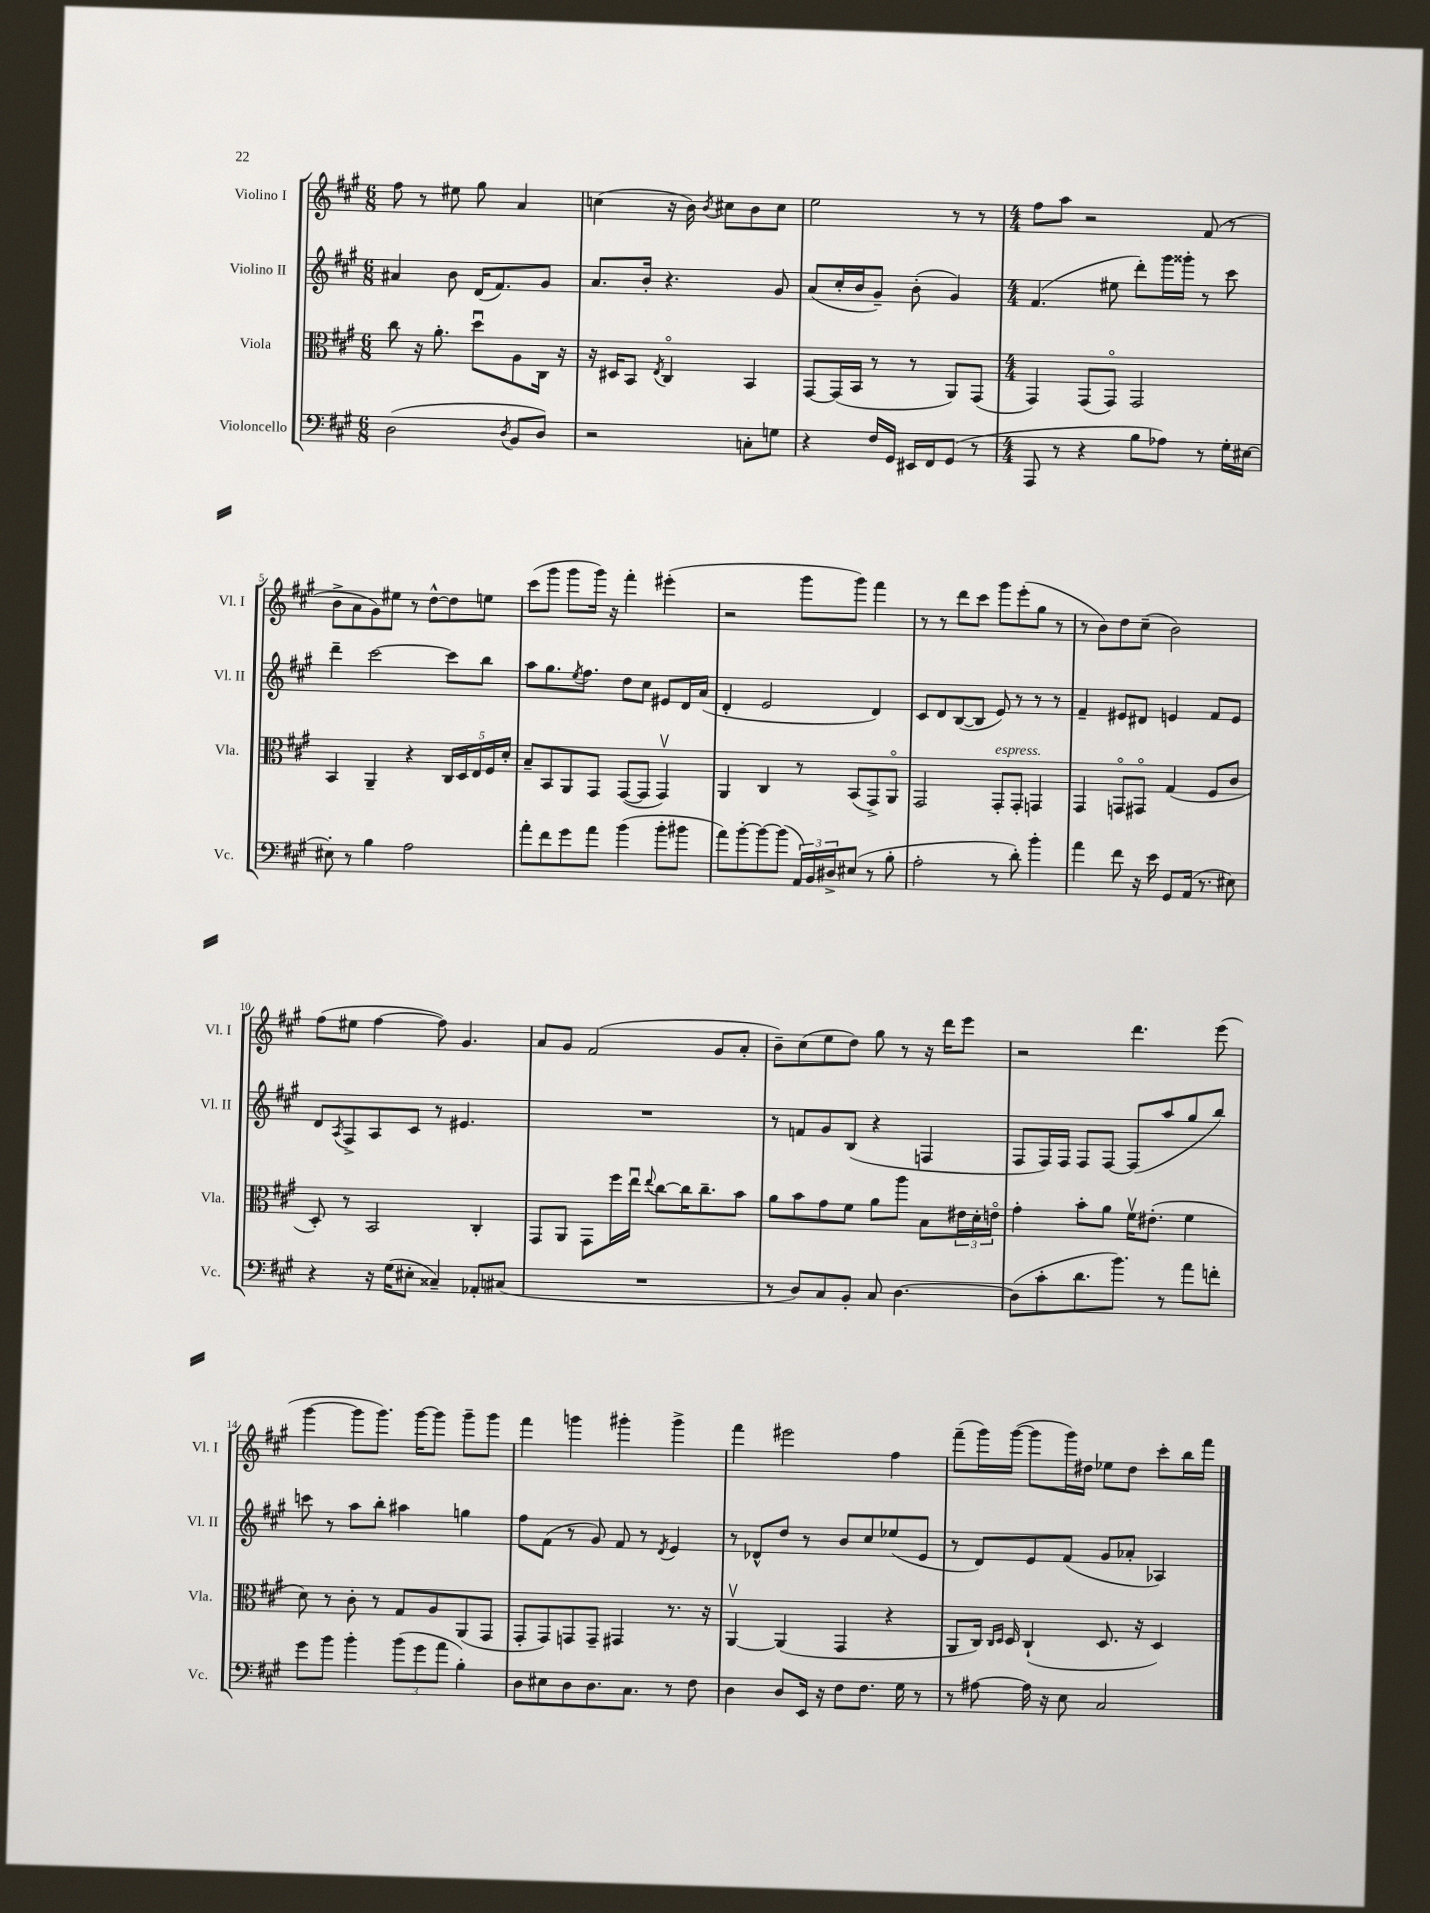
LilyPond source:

<<
\new StaffGroup <<
\new Staff = "s0" \with { instrumentName = "Violino I" shortInstrumentName = "Vl. I" } {
    \clef treble \key a \major \numericTimeSignature \time 6/8
    fis''8 r8 eis''8 gis''8 a'4 |
    c''4( r16 b'16) \acciaccatura { b'8 } cis''8 b'8 cis''8 |
    e''2 r8 r8 |
    \numericTimeSignature \time 4/4 fis''8 a''8 r2 fis'8( r8 |
    b'8-> a'8 gis'8) eis''8 r8 d''8~-^ d''8 e''8 |
    cis'''8( gis'''8 gis'''8 gis'''16) r16 fis'''4-. eis'''4-.( |
    r2 gis'''8 gis'''8) fis'''4 |
    r8 r8 d'''8 cis'''8 gis'''8 e'''8-.( gis''8 r8 |
    r8 b'8) d''8 cis''8--( b'2) |
    fis''8( eis''8 fis''4~ fis''8) gis'4. |
    a'8 gis'8 fis'2( gis'8 a'8-. |
    b'8--) cis''8( e''8 d''8) gis''8 r8 r16 d'''16 e'''8 |
    r2 d'''4. e'''8( |
    gis'''4~ gis'''8 gis'''8.) gis'''16~ gis'''8 gis'''8-- gis'''8 |
    fis'''4 g'''4 gis'''4-. gis'''4-> |
    fis'''4 eis'''2 fis''4 |
    fis'''8--( gis'''16) gis'''16~( gis'''8 gis'''16) dis''16 ees''8 dis''8 cis'''8-. b''16 fis'''16 \bar "|." |
}
\new Staff = "s1" \with { instrumentName = "Violino II" shortInstrumentName = "Vl. II" } {
    \clef treble \key a \major \numericTimeSignature \time 6/8
    ais'4 b'8 d'16( fis'8.) gis'8 |
    a'8. b'16-. r4. gis'8 |
    a'8( cis''16-. b'16 gis'8--) b'8-.( gis'4) |
    \numericTimeSignature \time 4/4 fis'4.( eis''8 d'''8-.) gis'''16 gisis'''16-. r8 cis'''8 |
    d'''4-- cis'''2~ cis'''8 b''8 |
    a''8 gis''8. \acciaccatura { e''8 } fis''8. d''8 cis''8 eis'8 d'16 a'16( |
    d'4-. e'2 d'4) |
    cis'8 d'8 b8~( b8 e'8) r8 r8 r8 |
    fis'4-- eis'8 dis'8 e'4 fis'8 e'8 |
    d'8 \acciaccatura { a8 } fis8-> a8 cis'8 r8 eis'4. |
    R1 |
    r8 f'8 gis'8 b8( r4 f4 |
    fis8 fis16) fis16 fis8 fis8~ fis8( a''8 gis''8 b''8) |
    c'''8 r8 a''8 b''8-. ais''4 g''4 |
    fis''8 fis'8( r8 gis'8) fis'8 r8 \acciaccatura { d'8 } e'4 |
    r8 des'8-^ d''8 r8 b'8 cis''8 ees''8( e'8 |
    r8 d'8) e'8 fis'8( gis'8 aes'8-. aes4) \bar "|." |
}
\new Staff = "s2" \with { instrumentName = "Viola" shortInstrumentName = "Vla." } {
    \clef alto \key a \major \numericTimeSignature \time 6/8
    cis''8 r16 a'8.-. d''8\downbow a8 cis16 r16 |
    r16 dis16 b,8 \acciaccatura { e8 } cis4\flageolet b,4 |
    gis,8~ gis,16( b,16 r8 r8 a,8) gis,8( |
    \numericTimeSignature \time 4/4 gis,4) gis,8( gis,8\flageolet) gis,2 |
    b,4 a,4-- r4 \tuplet 5/4 { cis16 d16 e16 fis16 d'16-. } |
    b8-- b,8 a,8 gis,8 gis,8~( gis,8 gis,4\upbow) |
    a,4 cis4 r8 b,8( gis,8->) a,8\flageolet |
    gis,2 gis,8-.^\markup { \italic "espress." } gis,8-. g,4 |
    gis,4 g,8\flageolet gis,8\flageolet gis4( fis8 cis'8 |
    d8-.) r8 b,2 cis4-. |
    gis,8 a,8 gis,8 fis''16 e''16\downbow \appoggiatura { e''8 } cis''8~ cis''16 cis''8.-- b'8 |
    a'8 b'8 gis'8 fis'8 a'8 a''8 b8 \tuplet 3/2 { eis'16 d'16-. e'16\flageolet } |
    gis'4-. b'8-. a'8 fis'16\upbow eis'8.-.( fis'4 |
    d'8) r8 cis'8-. r8 gis8 a8 a,8( gis,8 |
    gis,8-. gis,8) g,8 g,8-- gis,4 r8. r16 |
    a,4~\upbow a,4( gis,4 r4 |
    a,8 cis16) \grace { cis16 d16 } d16 cis4-!( d8. r16 d4) \bar "|." |
}
\new Staff = "s3" \with { instrumentName = "Violoncello" shortInstrumentName = "Vc." } {
    \clef bass \key a \major \numericTimeSignature \time 6/8
    d2( \acciaccatura { d8 } b,8 d8) |
    r2 c8-. g8 |
    r4 fis16 gis,16 eis,16 fis,16 gis,8( r8 |
    \numericTimeSignature \time 4/4 a,,8 r8 r4 b8 aes8) r8 gis16-. eis16~ |
    eis8-. r8 b4 a2 |
    a'8-. fis'8 gis'8 a'8 b'4( b'8-. bis'8 |
    a'8) b'8~-. b'8~ b'8( \tuplet 3/2 { a,16) b,16 dis16-> } eis8( r8 b8-. |
    a2-. r8 d'8-.) b'4-. |
    a'4 fis'8 r16 e'16 gis,8 a,16( r8. eis8) |
    r4 r16 gis16( eis8-. cisis4--) aes,8-. cis8( |
    R1 |
    r8 d8) cis8 b,8-. cis8 d4.~ |
    d8( cis'8-. d'8. b'8.) r8 a'8 f'8-. |
    gis'8 b'8 b'4-. \tuplet 3/2 { b'8( gis'8 a'8 } b4-.) |
    d8 eis8 d8 d8. cis8. r8 fis8 |
    d4 d8 e,16 r16 fis8 fis8. gis16 r8 |
    r8 ais8~ ais16 r16 e8 cis2 \bar "|." |
}
>>
>>
